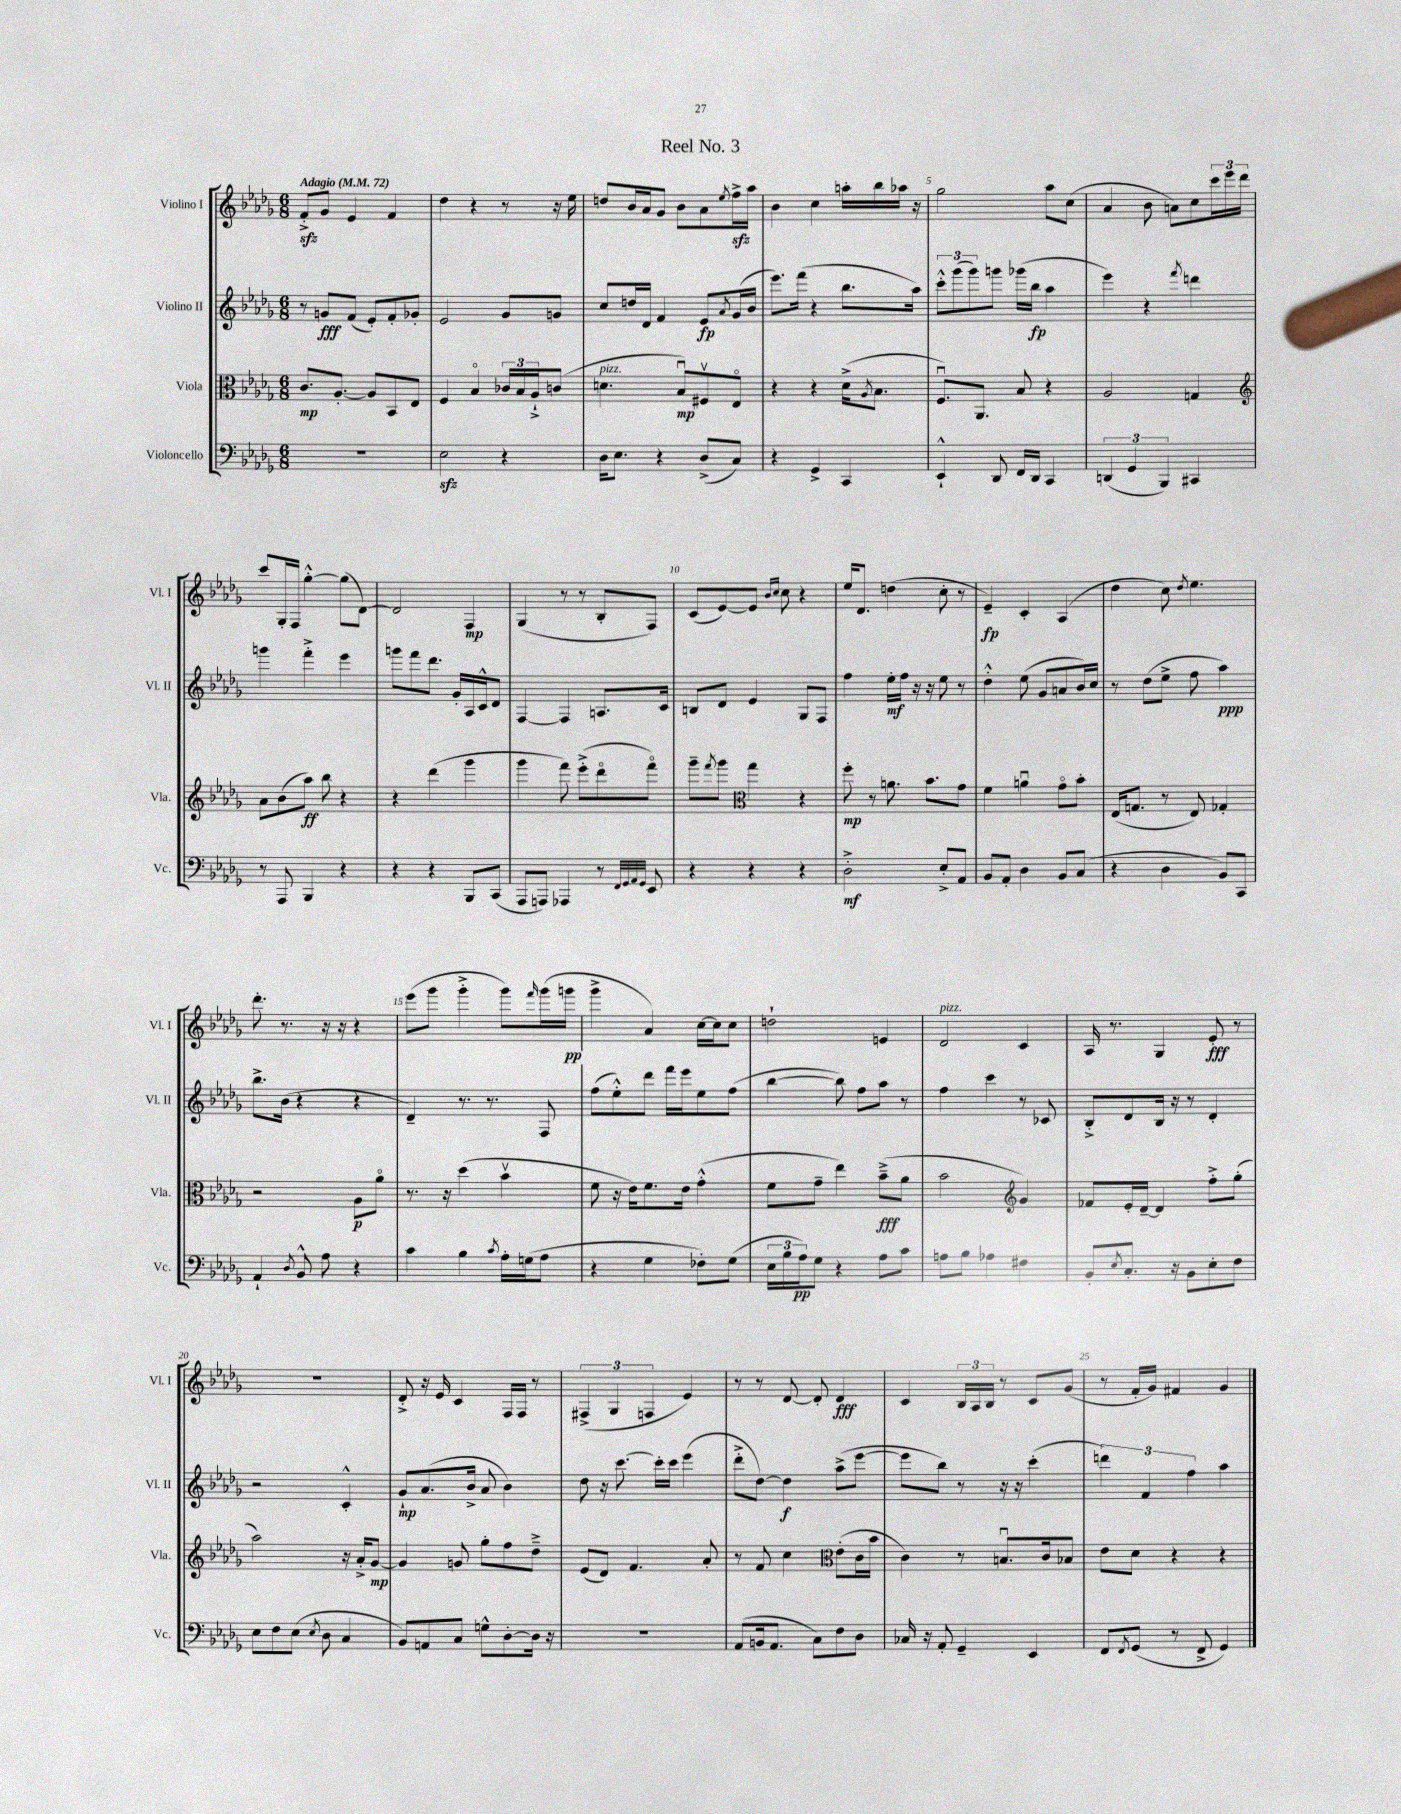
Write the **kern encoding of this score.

**kern	**dynam	**kern	**dynam	**kern	**dynam	**kern	**dynam
*part4	*part4	*part3	*part3	*part2	*part2	*part1	*part1
*staff4	*staff4	*staff3	*staff3	*staff2	*staff2	*staff1	*staff1
*I"Violoncello	*	*I"Viola	*	*I"Violino II	*	*I"Violino I	*
*I'Vc.	*	*I'Vla.	*	*I'Vl. II	*	*I'Vl. I	*
*clefF4	*	*clefC3	*	*clefG2	*	*clefG2	*
*k[b-e-a-d-g-]	*	*k[b-e-a-d-g-]	*	*k[b-e-a-d-g-]	*	*k[b-e-a-d-g-]	*
*M6/8	*	*M6/8	*	*M6/8	*	*M6/8	*
*MM72	*	*MM72	*	*MM72	*	*MM72	*
=1	=1	=1	=1	=1	=1	=1	=1
!	!	!	!	!	!	!LO:TX:a:B:t=Adagio	!
2.r	.	8.c/L	mp	8r	.	8fzz'^/L	.
.	.	.	.	8gn/L	fff	8g-/J	.
.	.	[8.A-'/J	.	.	.	.	.
.	.	.	.	(8f/J	.	4e-/	.
.	.	8A-/L]	.	8e-'/L)	.	.	.
.	.	8BB-/	.	8f'/	.	4f/	.
.	.	8E-/J	.	8g-X'/J	.	.	.
=2	=2	=2	=2	=2	=2	=2	=2
2E-zz\	.	4F/	.	2e-/	.	4dd-\	.
.	.	4B-/	.	.	.	4r	.
4r	.	24c-X/LL	.	8g-/L	.	8r	.
.	.	24B-/	.	.	.	.	.
.	.	24A-`^/J	.	.	.	.	.
.	.	(8cn/J	.	8gn/J	.	16r	.
.	.	.	.	.	.	16ee-\	.
=3	=3	=3	=3	=3	=3	=3	=3
!	!	!LO:TX:a:i:t=pizz.	!	!	!	!	!
16D-\KL	.	4.dn\	.	8cc/L	.	8ddn/L	.
8.E-\J	.	.	.	.	.	.	.
.	.	.	.	16ddn/L	.	16b-/L	.
.	.	.	.	16d-/JJ	.	16a-/J	.
4r	.	.	.	4f/	.	8g-/J	.
.	.	8B-u/L)	mp	.	.	8b-\L	.
(8D-^/L	.	8F#Xv/	.	8e-/L	fp	8a-\	.
.	.	.	.	8qa-/	.	8qee-/	.
8C/J)	.	8E-/J	.	(16g-/L	.	16ffzz^\L	.
.	.	.	.	16b-/JJ	.	16aa-\JJ	.
=4	=4	=4	=4	=4	=4	=4	=4
4r	.	4r	.	8.eee-\L)	.	4b-\	.
.	.	.	.	(16fff\Jk	.	.	.
4GG-^/	.	4r	.	4r	.	4cc\	.
4CC/	.	(16d-^\KL	.	8.bb-\L	.	16aan'\LL	.
.	.	8qA-/	.	.	.	.	.
.	.	8.B-\J	.	.	.	16bb-\	.
.	.	.	.	.	.	16aa-X\JJ	.
.	.	.	.	16aa-\Jk)	.	16r	.
=5	=5	=5	=5	=5	=5	=5	=5
4EE-`^^/	.	8.Fu/L)	.	12ccc'^^\L	.	2gg-\	.
.	.	.	.	(12ggg-\	.	.	.
.	.	.	.	12ggg-\)	.	.	.
.	.	8.AA-/J	.	.	.	.	.
8DD-/	.	.	.	8gggn\J	.	.	.
16FF/LL	.	8B-/	.	(16ggg-X\LL	.	.	.
16DD-/JJ	.	.	.	16bb-\JJ	fp	.	.
4CC/	.	4r	.	4aa-\	.	8aa-\L	.
.	.	.	.	.	.	(8cc\J	.
=6	=6	=6	=6	=6	=6	=6	=6
(6DDn/	.	2A-/	.	4eee-\)	.	4a-/	.
6GG-/	.	.	.	.	.	.	.
.	.	.	.	4r	.	8b-\	.
6BBB-/)	.	.	.	.	.	.	.
.	.	.	.	.	.	8an\L)	.
.	.	.	.	8qfff/	.	.	.
4CC#X/	.	4Gn/	.	4dddn\	.	8cc\	.
.	.	.	.	.	.	24ccc\L	.
.	.	.	.	.	.	24eee-\	.
.	.	.	.	.	.	24ddd-\JJ	.
!!LO:LB:g=z
=7	=7	=7	=7	=7	=7	=7	=7
*	*	*clefG2	*	*	*	*	*
8r	.	8a-\L	.	4gggn\	.	8ccc/L	.
8AAA-/	.	(8b-\	.	.	.	16G-'/L	.
.	.	.	.	.	.	16F/JJ	.
4BBB-/	.	8aa-\J)	ff	4fff'^\	.	[4gg-'^^\	.
.	.	8bb-\	.	.	.	.	.
4r	.	4r	.	4eee-\	.	(8gg-\L]	.
.	.	.	.	.	.	[8d-\J)	.
=8	=8	=8	=8	=8	=8	=8	=8
4r	.	4r	.	8gggn\L	.	2d-/]	.
.	.	.	.	8fff\	.	.	.
4r	.	(4ddd-\	.	8.ddd-\J	.	.	.
.	.	.	.	16g-'/LL	.	.	.
8BBB-/L	.	4ggg-\	.	16A-/	.	4F/	mp
.	.	.	.	16c^^/J	.	.	.
(8CC/J	.	.	.	8d-/J	.	.	.
=9	=9	=9	=9	=9	=9	=9	=9
8AAA-/L	.	4ggg-\	.	[4F/	.	(4G-/	.
8AAAn/J)	.	.	.	.	.	.	.
4AAA-X/	.	8fff\)	.	4F/]	.	8r	.
.	.	(8eee-'^\L	.	.	.	8r	.
8r	.	8ddd-\	.	8.An/L	.	8B-'/L	.
32qqFF/LLL	.	.	.	.	.	.	.
32qqGG-/	.	.	.	.	.	.	.
32qqAA-/	.	.	.	.	.	.	.
32qqGG-/JJJ	.	.	.	.	.	.	.
8EE-/	.	8fff\J)	.	.	.	8F/J)	.
.	.	.	.	16c/Jk	.	.	.
=10	=10	=10	=10	=10	=10	=10	=10
4r	.	8ggg-~\L	.	8Bn/L	.	(8c/L	.
.	.	8qfff/	.	.	.	.	.
.	.	8ggg-\J	.	8d-/J	.	[8e-/)	.
*	*	*clefC3	*	*	*	*	*
4r	.	4gg-\	.	4e-/	.	8e-/J]	.
.	.	.	.	.	.	16qqb-/LL	.
.	.	.	.	.	.	16qqcc/JJ	.
.	.	.	.	.	.	8cc\	.
4r	.	4r	.	8G-/L	.	4r	.
.	.	.	.	8F/J	.	.	.
=11	=11	=11	=11	=11	=11	=11	=11
2D-'^\	mf	8ff'\	mp	4ff\	.	16ee-/KL	.
.	.	.	.	.	.	8.d-/J	.
.	.	8r	.	.	.	.	.
.	.	8.an\	.	16ee-'\LL	mf	(4ddn\	.
.	.	.	.	16ff\JJ	.	.	.
.	.	.	.	16r	.	.	.
.	.	8.b-\L	.	16r	.	.	.
8E-'^/L	.	.	.	8ee-\	.	8cc'\	.
8AA-/J	.	8g-\J	.	8r	.	8r	.
=12	=12	=12	=12	=12	=12	=12	=12
8BB-/L	.	4f\	.	4dd-'^^\	.	4e-~/)	fp
8AA-'/J	.	.	.	.	.	.	.
4D-\	.	4anu\	.	(8ee-\	.	4c'/	.
.	.	.	.	8g-/L	.	.	.
8BB-/L	.	8g-\L	.	8an/	.	(4A-/	.
(8C/J	.	8b-'\J	.	16b-/L)	.	.	.
.	.	.	.	16cc/JJ	.	.	.
=13	=13	=13	=13	=13	=13	=13	=13
4r	.	(16E-/KL	.	8r	.	4dd-\	.
.	.	8.Gn/J	.	.	.	.	.
.	.	.	.	(8dd-\L	.	.	.
4D-\	.	8r	.	8ee-^\J	.	8cc\)	.
.	.	.	.	.	.	8qdd-/	.
.	.	8E-/)	.	8ff\	.	4.ee-\	.
8BB-/L)	.	4G-X'/	.	4aa-\)	ppp	.	.
8CC/J	.	.	.	.	.	.	.
!!LO:LB:g=z
=14	=14	=14	=14	=14	=14	=14	=14
4AA-`/	.	2r	.	8.bb-^\L	.	8.ddd-'\	.
.	.	.	.	(16b-\Jk	.	8.r	.
8qD-/	.	.	.	.	.	.	.
8BB-^^/	.	.	.	4r	.	.	.
8A-\	.	.	.	.	.	16r	.
.	.	.	.	.	.	16r	.
4r	.	8A-\L	p	4r	.	4r	.
.	.	8a-\J	.	.	.	.	.
=15	=15	=15	=15	=15	=15	=15	=15
4c\	.	8.r	.	4d-~/)	.	(8eee-\L	.
.	.	.	.	.	.	8ggg-\J	.
.	.	16r	.	.	.	.	.
4B-\	.	(4dd-\	.	8.r	.	4ggg-'^\	.
.	.	.	.	8.r	.	.	.
8qc/	.	.	.	.	.	.	.
16A-'\LL	.	4b-v\	.	.	.	8ggg-\L)	.
(16Gn\J	.	.	.	.	.	.	.
.	.	.	.	.	.	16qqfff/	.
8A-\J	.	.	.	8F/	.	(16ggg-\L	.
.	.	.	.	.	.	16gggn\JJ	pp
=16	=16	=16	=16	=16	=16	=16	=16
4r	.	8f\	.	(8ff\L	.	4ggg-^\	.
.	.	16r	.	8ee-'^^\)	.	.	.
.	.	16e-\KL)	.	.	.	.	.
4G-\	.	8.f\	.	8ddd-\J	.	4a-/)	.
.	.	.	.	16fff\LL	.	.	.
.	.	16e-\Jk	.	16eee-\J	.	.	.
8F-X'\L)	.	(4g-'^^\	.	8ee-\	.	[16cc\LL	.
.	.	.	.	.	.	16cc\J]	.
(8G-\J	.	.	.	(8ff\J	.	8cc\J	.
=17	=17	=17	=17	=17	=17	=17	=17
24E-\LL	.	8f\L	.	[4bb-\	.	2ddn`\	.
24B-\	.	.	.	.	.	.	.
24A-\J)	pp	.	.	.	.	.	.
8G-\J	.	8g-~\J	.	.	.	.	.
4r	.	4ee-\)	.	8bb-\])	.	.	.
.	.	.	.	8ff\L	.	.	.
8A-\L	.	(8b-~^\L	fff	8aa-\J	.	4en/	.
8c\J	.	8a-\J	.	8r	.	.	.
=18	=18	=18	=18	=18	=18	=18	=18
!	!	!	!	!	!	!LO:TX:a:i:t=pizz.	!
8An\L	.	2b-\	.	4ff\	.	2d-/	.
8B-\J	.	.	.	.	.	.	.
4A-X\	.	.	.	4ccc\	.	.	.
*	*	*clefG2	*	*	*	*	*
4F#X\	.	4g-/)	.	8r	.	4c/	.
.	.	.	.	8c-X/	.	.	.
=19	=19	=19	=19	=19	=19	=19	=19
8BB-'/L	.	8f-X/L	.	8B-'^/L	.	16A-/	.
.	.	.	.	.	.	8.r	.
8qE-/	.	.	.	.	.	.	.
8.C'/J	.	16e-'/L	.	8d-/	.	.	.
.	.	[16d-~/JJ	.	.	.	.	.
.	.	4d-/]	.	16B-/Jk	.	4G-/	.
16r	.	.	.	16r	.	.	.
8BB-\L	.	.	.	8r	.	.	.
8E-'\	.	8ff'^\L	.	4d-'/	.	8e-'/	fff
8F\J	.	(8gg-'\J	.	.	.	8r	.
!!LO:LB:g=z
=20	=20	=20	=20	=20	=20	=20	=20
8E-\L	.	2aa-\)	.	2r	.	2.r	.
8F\	.	.	.	.	.	.	.
(8E-\J	.	.	.	.	.	.	.
8qE-/	.	.	.	.	.	.	.
8D-\	.	.	.	.	.	.	.
4C/	.	16r	.	4c'^^/	.	.	.
.	.	16a-'^/KL	.	.	.	.	.
.	.	[8g-/J	mp	.	.	.	.
=21	=21	=21	=21	=21	=21	=21	=21
8BB-/L)	.	4g-/]	.	8g-`/L	mp	8d-'^/	.
8AAn/	.	.	.	(8.a-/	.	16r	.
.	.	.	.	.	.	16e-/	.
8C/J	.	8gn/	.	.	.	4c/	.
.	.	.	.	16b-^/Jk	.	.	.
8Gn^^\L	.	8gg-'\L	.	8a-/	.	.	.
[8D-'\	.	8ff\	.	4b-\)	.	16F/LL	.
.	.	.	.	.	.	16F/JJ	.
16D-\Jk]	.	8dd-~^\J	.	.	.	8r	.
16r	.	.	.	.	.	.	.
=22	=22	=22	=22	=22	=22	=22	=22
2.r	.	(8e-/L	.	8dd-\	.	(6F#X^/	.
.	.	8d-/J)	.	16r	.	.	.
.	.	.	.	.	.	6G-/	.
.	.	.	.	[8.ccc\	.	.	.
.	.	4.f/	.	.	.	.	.
.	.	.	.	.	.	6Fn/	.
.	.	.	.	16ccc'\LL]	.	.	.
.	.	.	.	16ccc\JJ	.	.	.
.	.	.	.	(4eee-\	.	4e-/)	.
.	.	8a-'/	.	.	.	.	.
=23	=23	=23	=23	=23	=23	=23	=23
(8AA-/L	.	8r	.	8ddd-'^\L	.	8r	.
16BBn/k	.	8f/	.	[8dd-\J)	.	8r	.
8.AA-/J	.	.	.	.	.	.	.
.	.	4cc\	.	4dd-\]	f	[8d-/	.
8C\L)	.	.	.	.	.	8d-'/]	.
*	*	*clefC3	*	*	*	*	*
8F\	.	(8e-'\L	.	(8aa-^\L	.	4d-/	fff
8D-\J	.	16c\L	.	[8eee-\J	.	.	.
.	.	16b-\JJ	.	.	.	.	.
=24	=24	=24	=24	=24	=24	=24	=24
16C-X/	.	4c\)	.	8eee-\L]	.	4c/	.
16r	.	.	.	.	.	.	.
8AA-'/	.	.	.	8bb-\J)	.	.	.
4GG-~/	.	8r	.	8r	.	24B-/LL	.
.	.	.	.	.	.	24A-/	.
.	.	.	.	.	.	24B-/JJ	.
.	.	8.Bnu/L	.	16r	.	8r	.
.	.	.	.	16r	.	.	.
4EE-/	.	.	.	(4ccc'\	.	8c/L	.
.	.	16c/k	.	.	.	.	.
.	.	8B-X/J	.	.	.	(8g-/J	.
=25	=25	=25	=25	=25	=25	=25	=25
8FF/L	.	8e-\L	.	6dddn\)	.	8r	.
8qFF/	.	.	.	.	.	.	.
(8GG-/J	.	8d-\J	.	.	.	16f'/LL	.
.	.	.	.	6f/	.	.	.
.	.	.	.	.	.	16g-/JJ)	.
8r	.	4r	.	.	.	4f#X/	.
.	.	.	.	6ff\	.	.	.
8FF^/	.	.	.	.	.	.	.
4GG-/)	.	4r	.	4aa-\	.	4g-/	.
==	==	==	==	==	==	==	==
*-	*-	*-	*-	*-	*-	*-	*-
